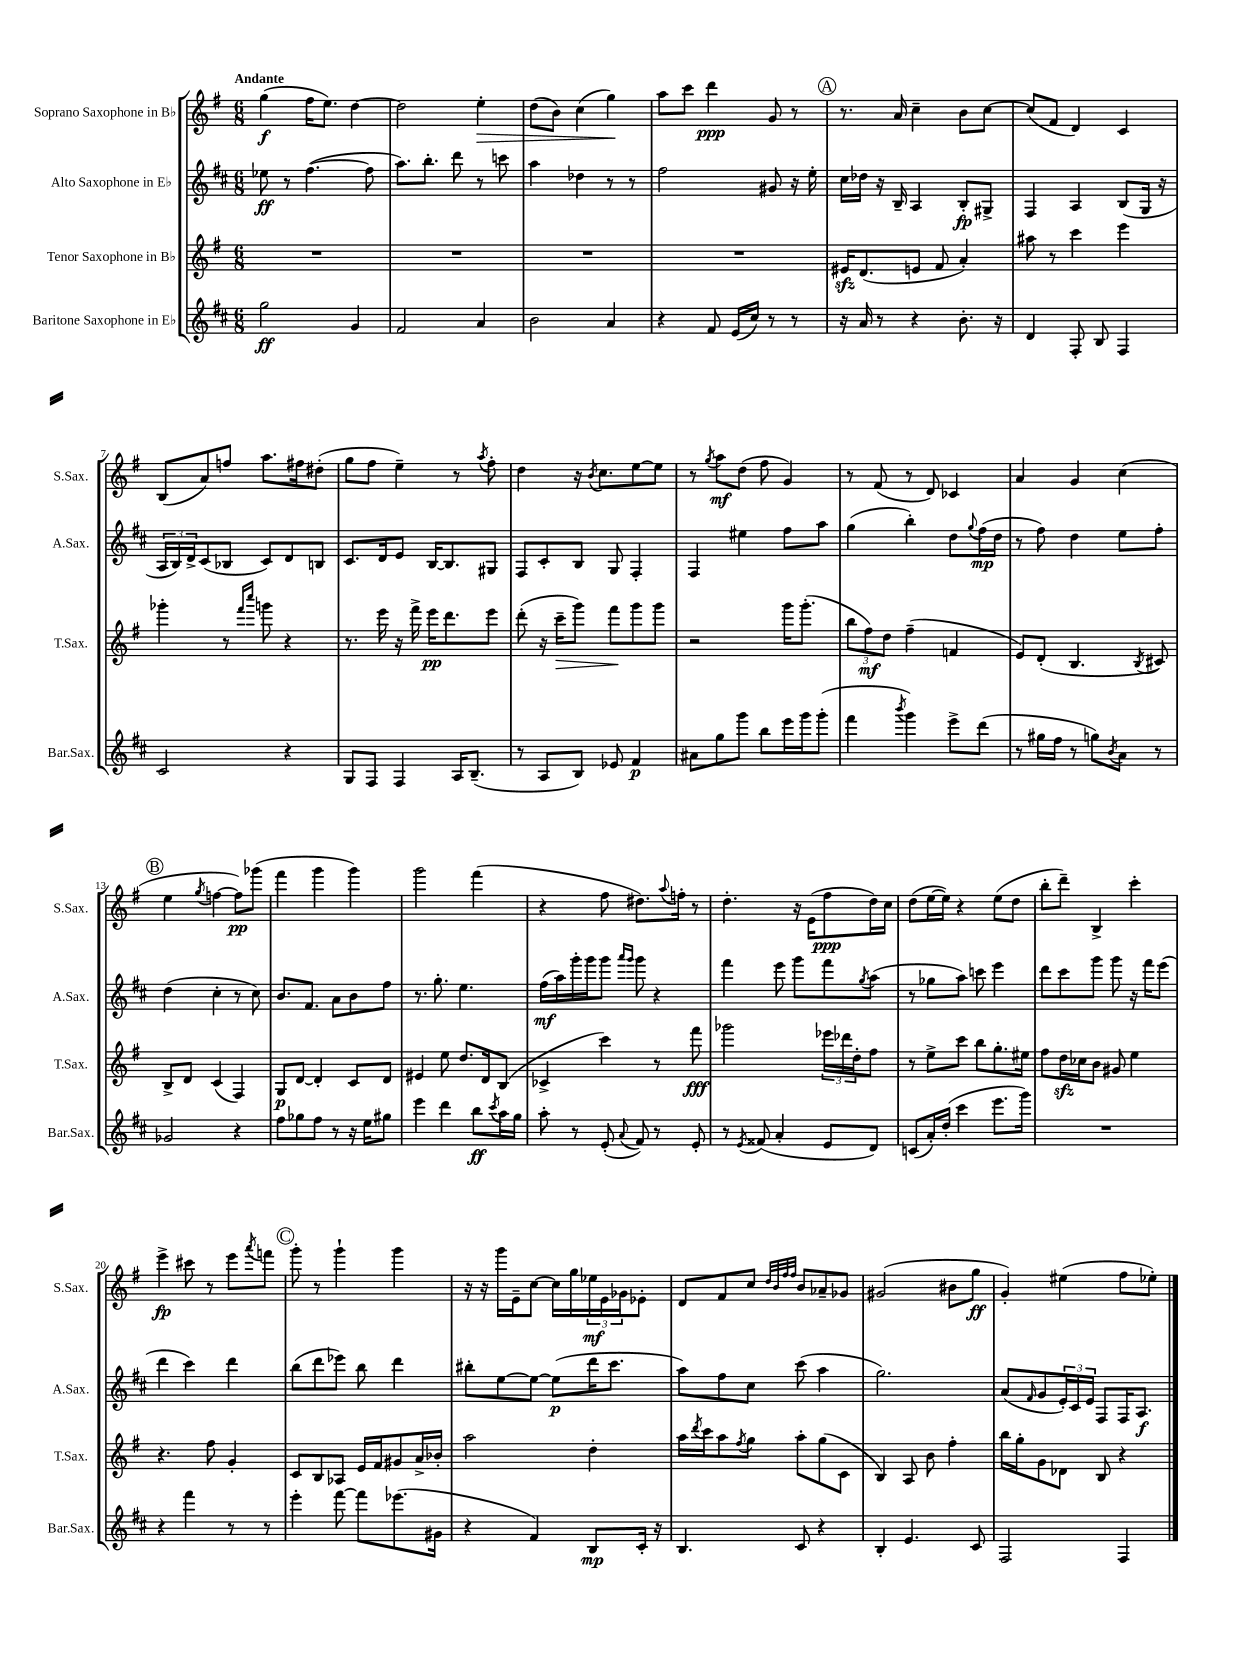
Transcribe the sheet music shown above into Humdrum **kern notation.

**kern	**dynam	**kern	**dynam	**kern	**dynam	**kern	**dynam
*part4	*part4	*part3	*part3	*part2	*part2	*part1	*part1
*staff4	*staff4	*staff3	*staff3	*staff2	*staff2	*staff1	*staff1
*I"Baritone Saxophone in E♭	*	*I"Tenor Saxophone in B♭	*	*I"Alto Saxophone in E♭	*	*I"Soprano Saxophone in B♭	*
*I'Bar.Sax.	*	*I'T.Sax.	*	*I'A.Sax.	*	*I'S.Sax.	*
*clefG2	*	*clefG2	*	*clefG2	*	*clefG2	*
*k[f#c#]	*	*k[f#]	*	*k[f#c#]	*	*k[f#]	*
*M6/8	*	*M6/8	*	*M6/8	*	*M6/8	*
=1	=1	=1	=1	=1	=1	=1	=1
!	!	!	!	!	!	!LO:TX:a:B:t=Andante	!
2gg\	ff	2.r	.	8ee-X\	ff	(4gg\	f
.	.	.	.	8r	.	.	.
.	.	.	.	([4.ff#\	.	16ff#\KL	.
.	.	.	.	.	.	8.ee\J)	.
4g/	.	.	.	.	.	[4dd\	.
.	.	.	.	8ff#\]	.	.	.
=2	=2	=2	=2	=2	=2	=2	=2
2f#/	.	2.r	.	8.aa\L)	.	2dd\]	.
.	.	.	.	8.bb'\J	.	.	.
.	.	.	.	8ddd\	.	.	.
!	!	!	!	!	!	!	!LO:HP:b
4a/	.	.	.	8r	.	4ee'\	>
.	.	.	.	8cccn\	.	.	.
=3	=3	=3	=3	=3	=3	=3	=3
2b\	.	2.r	.	4aa\	.	(8dd\L	.
.	.	.	.	.	.	8b\J)	.
.	.	.	.	4dd-X\	.	(4cc\	.
4a/	.	.	.	8r	.	4gg\)	.
.	.	.	.	8r	.	.	.
.	.	.	.	.	.	.	]
=4	=4	=4	=4	=4	=4	=4	=4
4r	.	2.r	.	2ff#\	.	8aa\L	.
.	.	.	.	.	.	8ccc\J	.
8f#/	.	.	.	.	.	4ddd\	ppp
(16e/LL	.	.	.	.	.	.	.
16cc#/JJ)	.	.	.	.	.	.	.
8r	.	.	.	8g#X/	.	8g/	.
8r	.	.	.	16r	.	8r	.
.	.	.	.	16ee'\	.	.	.
!!LO:REH:place=s1:t=A
=5	=5	=5	=5	=5	=5	=5	=5
16r	.	16e#Xzz/KL	.	16cc#\LL	.	8.r	.
16a/	.	(8.d/	.	16dd-X\JJ	.	.	.
8r	.	.	.	16r	.	.	.
.	.	.	.	16B~/	.	16a/	.
4r	.	8en/J	.	4A/	.	4cc~\	.
.	.	8f#/	.	.	.	.	.
8.b'\	.	4a'/)	.	8B'/L	fp	8b\L	.
.	.	.	.	8G#X^/J	.	[8cc\J	.
16r	.	.	.	.	.	.	.
=6	=6	=6	=6	=6	=6	=6	=6
4d/	.	8aa#X\	.	4F#/	.	(8cc/L]	.
.	.	8r	.	.	.	8f#/J	.
8F#'/	.	4ccc\	.	4A/	.	4d/)	.
8B/	.	.	.	.	.	.	.
4F#/	.	4eee\	.	(8B/L	.	4c/	.
.	.	.	.	16G/Jk	.	.	.
.	.	.	.	16r	.	.	.
!!LO:LB:g=z
=7	=7	=7	=7	=7	=7	=7	=7
2c#/	.	4ggg-X'\	.	24A/LL	.	(8B/L	.
.	.	.	.	24B/)	.	.	.
.	.	.	.	24d^/J	.	.	.
.	.	.	.	(8c#/	.	8a/)	.
.	.	8r	.	8B-X/J	.	8ffn/J	.
.	.	16qqfff#/LL	.	.	.	.	.
.	.	16qqcccc/JJ	.	.	.	.	.
.	.	8gggn\	.	8c#/L)	.	8.aa\L	.
4r	.	4r	.	8d/	.	.	.
.	.	.	.	.	.	16ff#X\k	.
.	.	.	.	8Bn/J	.	(8dd#X'\J	.
=8	=8	=8	=8	=8	=8	=8	=8
8G/L	.	8.r	.	8.c#/L	.	8gg\L	.
8F#/J	.	.	.	.	.	8ff#\J	.
.	.	16eee\	.	16d/k	.	.	.
4F#/	.	16r	.	8e/J	.	4ee~\)	.
.	.	16fff#^\	.	.	.	.	.
.	.	16eee\KL	pp	[16B/KL	.	.	.
.	.	8.ddd\	.	8.B/]	.	.	.
16A/KL	.	.	.	.	.	8r	.
(8.B~/J	.	.	.	.	.	.	.
.	.	.	.	.	.	8qaa/	.
.	.	8eee\J	.	8G#X/J	.	8ff#'\	.
=9	=9	=9	=9	=9	=9	=9	=9
8r	.	(8ddd'\	.	8F#/L	.	4dd\	.
8A/L	.	16r	.	8c#'/	.	.	.
!	!	!	!LO:HP:b	!	!	!	!
.	.	16ccc~\KL	>	.	.	.	.
8B/J)	.	8ggg\J)	.	8B/J	.	16r	.
.	.	.	.	.	.	8qb/	.
.	.	.	.	.	.	8.cc\L	.
8e-X/	.	8fff#\L	.	8G/	.	.	.
4f#/	p	8ggg\	]	4F#'/	.	[8ee\	.
.	.	8ggg\J	.	.	.	8ee\J]	.
=10	=10	=10	=10	=10	=10	=10	=10
8a#X\L	.	2r	.	4F#/	.	8r	.
.	.	.	.	.	.	8qgg/	.
8gg\	.	.	.	.	.	8aa\L	mf
8ggg\J	.	.	.	4ee#X\	.	(8dd\J	.
8bb\L	.	.	.	.	.	8ff#\	.
16eee\L	.	16ggg\KL	.	8ff#\L	.	4g/)	.
16ggg\J	.	(8.ggg'\J	.	.	.	.	.
(8ggg'\J	.	.	.	8aa\J	.	.	.
=11	=11	=11	=11	=11	=11	=11	=11
4fff#\	.	12bb\L	.	(4gg\	.	8r	.
.	.	12ff#\)	mf	.	.	.	.
.	.	.	.	.	.	(8f#/	.
.	.	12dd\J	.	.	.	.	.
8qbbb/	.	.	.	.	.	.	.
4ggg\)	.	(4ff#~\	.	4bb'\)	.	8r	.
.	.	.	.	.	.	8d/)	.
8eee^\L	.	4fn/	.	8dd\L	.	4c-X/	.
.	.	.	.	8qqgg/	.	.	.
(8ddd\J	.	.	.	(16ff#\L	mp	.	.
.	.	.	.	16dd\JJ	.	.	.
=12	=12	=12	=12	=12	=12	=12	=12
8r	.	8e/L)	.	8r	.	4a/	.
16gg#X\LL	.	(8d'/J	.	8ff#\)	.	.	.
16ff#\JJ	.	.	.	.	.	.	.
8r	.	4.B/	.	4dd\	.	4g/	.
8ggn\L)	.	.	.	.	.	.	.
8qb/	.	.	.	.	.	.	.
8a\J	.	.	.	8ee\L	.	(4cc\	.
.	.	8qB/	.	.	.	.	.
8r	.	8c#X/)	.	8ff#'\J	.	.	.
!!LO:LB:g=z
!!LO:REH:place=s1:t=B
=13	=13	=13	=13	=13	=13	=13	=13
2g-X/	.	8B^/L	.	(4dd\	.	4ee\	.
.	.	8d/J	.	.	.	.	.
.	.	.	.	.	.	8qgg/	.
.	.	(4c/	.	4cc#'\	.	[4ffn\	.
4r	.	4F#/)	.	8r	.	8ff\L])	pp
.	.	.	.	8cc#\)	.	(8ggg-X\J	.
=14	=14	=14	=14	=14	=14	=14	=14
8ff#\L	.	8G/L	p	8.b/L	.	4fff#\	.
8gg-X\	.	[8d/J	.	.	.	.	.
.	.	.	.	8.f#/J	.	.	.
8ff#\J	.	4d'/]	.	.	.	4ggg\	.
8r	.	.	.	8a\L	.	.	.
16r	.	8c/L	.	8b\	.	4ggg\)	.
16ee\KL	.	.	.	.	.	.	.
8gg#X\J	.	8d/J	.	8ff#\J	.	.	.
=15	=15	=15	=15	=15	=15	=15	=15
4eee\	.	4e#X/	.	8.r	.	2ggg\	.
.	.	.	.	8.gg'\	.	.	.
4ddd\	.	8ee\	.	.	.	.	.
.	.	8.dd/L	.	4.ee\	.	.	.
8bb\L	ff	.	.	.	.	(4fff#\	.
.	.	16d/k	.	.	.	.	.
8qccc#/	.	.	.	.	.	.	.
16aa\L	.	(8B/J	.	.	.	.	.
16gg\JJ	.	.	.	.	.	.	.
=16	=16	=16	=16	=16	=16	=16	=16
8aa'\	.	4c-X^/	.	(16ff#\LL	mf	4r	.
.	.	.	.	16aa\)	.	.	.
8r	.	.	.	16ggg'\	.	.	.
.	.	.	.	16ggg\J	.	.	.
(8e'/	.	4ccc\)	.	8ggg\J	.	8ff#\	.
.	.	.	.	16qqaaa/LL	.	.	.
8qqa/	.	.	.	16qqggg/JJ	.	.	.
8f#/)	.	.	.	8ggg\	.	8.dd#X\L)	.
8r	.	8r	.	4r	.	.	.
.	.	.	.	.	.	8qqaa/	.
.	.	.	.	.	.	16ffn'\Jk	.
8e'/	.	8fff#\	fff	.	.	8r	.
=17	=17	=17	=17	=17	=17	=17	=17
8r	.	2ggg-X\	.	4fff#\	.	4.dd'\	.
8qe/	.	.	.	.	.	.	.
(8f##X/	.	.	.	.	.	.	.
4a'/	.	.	.	8eee\	.	.	.
.	.	.	.	8ggg\L	.	16r	.
.	.	.	.	.	.	(16e\KL	.
8e/L	.	24eee-X\LL	.	8fff#\	.	8ff#\	ppp
.	.	24ddd-X\	.	.	.	.	.
.	.	24dd'\J	.	.	.	.	.
.	.	.	.	8qgg/	.	.	.
8d/J)	.	8ff#\J	.	(8aa\J	.	16dd\L)	.
.	.	.	.	.	.	16cc\JJ	.
=18	=18	=18	=18	=18	=18	=18	=18
(8cn/L	.	8r	.	8r	.	(8dd\L	.
16a'/L)	.	8ee^\L	.	8gg-X\L	.	[16ee\L	.
(16dd'/JJ	.	.	.	.	.	16ee\JJ])	.
4ccc#\	.	8ccc\J	.	8aa\J)	.	4r	.
.	.	8bb\L	.	8cccn\	.	.	.
8.eee\L	.	8.gg'\	.	4eee\	.	(8ee\L	.
.	.	.	.	.	.	8dd\J	.
16ggg\Jk)	.	16ee#X\Jk	.	.	.	.	.
=19	=19	=19	=19	=19	=19	=19	=19
2.r	.	8ff#\L	.	8ddd\L	.	8bb'\L	.
.	.	16ddzz\L	.	8ccc#\	.	8ddd~\J)	.
.	.	16cc-X\J	.	.	.	.	.
.	.	8b\J	.	8ggg\J	.	4B^/	.
.	.	8g#X/	.	8ggg\	.	.	.
.	.	4ee\	.	16r	.	4ccc'\	.
.	.	.	.	16fff#\KL	.	.	.
.	.	.	.	(8eee\J	.	.	.
!!LO:LB:g=z
=20	=20	=20	=20	=20	=20	=20	=20
4r	.	4.r	.	4ddd\	.	4eee^\	fp
4fff#\	.	.	.	4ccc#\)	.	8ccc#X\	.
.	.	8ff#\	.	.	.	8r	.
8r	.	4g'/	.	4ddd\	.	8eee\L	.
.	.	.	.	.	.	8qaaa/	.
8r	.	.	.	.	.	8fffn\J	.
!!LO:REH:place=s1:t=C
=21	=21	=21	=21	=21	=21	=21	=21
4eee'\	.	8c/L	.	(8bb\L	.	8ggg'\	.
.	.	8B/	.	8ddd\	.	8r	.
[8fff#\	.	8A-X/J	.	8eee-X\J)	.	4ggg`\	.
8fff#\L]	.	16e/LL	.	8bb\	.	.	.
.	.	16f#/J	.	.	.	.	.
(8.eee-X\	.	8g#X/	.	4ddd\	.	4ggg\	.
.	.	16a^/L	.	.	.	.	.
16g#X\Jk	.	16b-X'/JJ	.	.	.	.	.
=22	=22	=22	=22	=22	=22	=22	=22
4r	.	2aa\	.	8bb#X'\L	.	16r	.
.	.	.	.	.	.	16r	.
.	.	.	.	[8ee\	.	16ggg\LL	.
.	.	.	.	.	.	16e~\J	.
4f#/)	.	.	.	8ee\J_	.	[8cc\J	.
.	.	.	.	(8ee\L]	p	16cc\LL]	.
.	.	.	.	.	.	16gg\	.
8B/L	mp	4dd'\	.	16ddd\K	.	24ee-X\	mf
.	.	.	.	.	.	24e\	.
.	.	.	.	8.ccc#\J	.	.	.
.	.	.	.	.	.	24g-X\J	.
16c#'/Jk	.	.	.	.	.	8e-X'\J	.
16r	.	.	.	.	.	.	.
=23	=23	=23	=23	=23	=23	=23	=23
4.B/	.	16aa\LL	.	8aa\L)	.	8d/L	.
.	.	8qddd/	.	.	.	.	.
.	.	16ccc\J	.	.	.	.	.
.	.	8aa\	.	8ff#\	.	8f#/	.
.	.	8qff#/	.	.	.	.	.
.	.	8gg\J	.	8cc#\J	.	8cc/J	.
.	.	.	.	.	.	32qqdd/LLL	.
.	.	.	.	.	.	32qqb/	.
.	.	.	.	.	.	32qqff#/	.
.	.	.	.	.	.	32qqff#/JJJ	.
8c#/	.	8aa'\L	.	(8ccc#\	.	8b/L	.
4r	.	(8gg\	.	4aa\	.	8a-X~/	.
.	.	8c\J	.	.	.	8g-X/J	.
=24	=24	=24	=24	=24	=24	=24	=24
4B'/	.	4B/)	.	2.gg\)	.	(2g#X/	.
4.e/	.	8A/	.	.	.	.	.
.	.	8b\	.	.	.	.	.
.	.	4ff#'\	.	.	.	8b#X\L	.
8c#/	.	.	.	.	.	8gg\J	ff
=25	=25	=25	=25	=25	=25	=25	=25
2F#/	.	16bb\LL	.	(8a/L	.	4g'/)	.
.	.	16gg'\J	.	.	.	.	.
.	.	.	.	16qqf#/	.	.	.
.	.	8g\	.	8g/	.	.	.
.	.	8d-X\J	.	24e'/L)	.	(4ee#X\	.
.	.	.	.	24c#/	.	.	.
.	.	.	.	24e/JJ	.	.	.
.	.	8B/	.	8F#/L	.	.	.
4F#/	.	4r	.	16F#/K	.	8ff#\L	.
.	.	.	.	8.A/J	f	.	.
.	.	.	.	.	.	8ee-X'\J)	.
==	==	==	==	==	==	==	==
*-	*-	*-	*-	*-	*-	*-	*-
